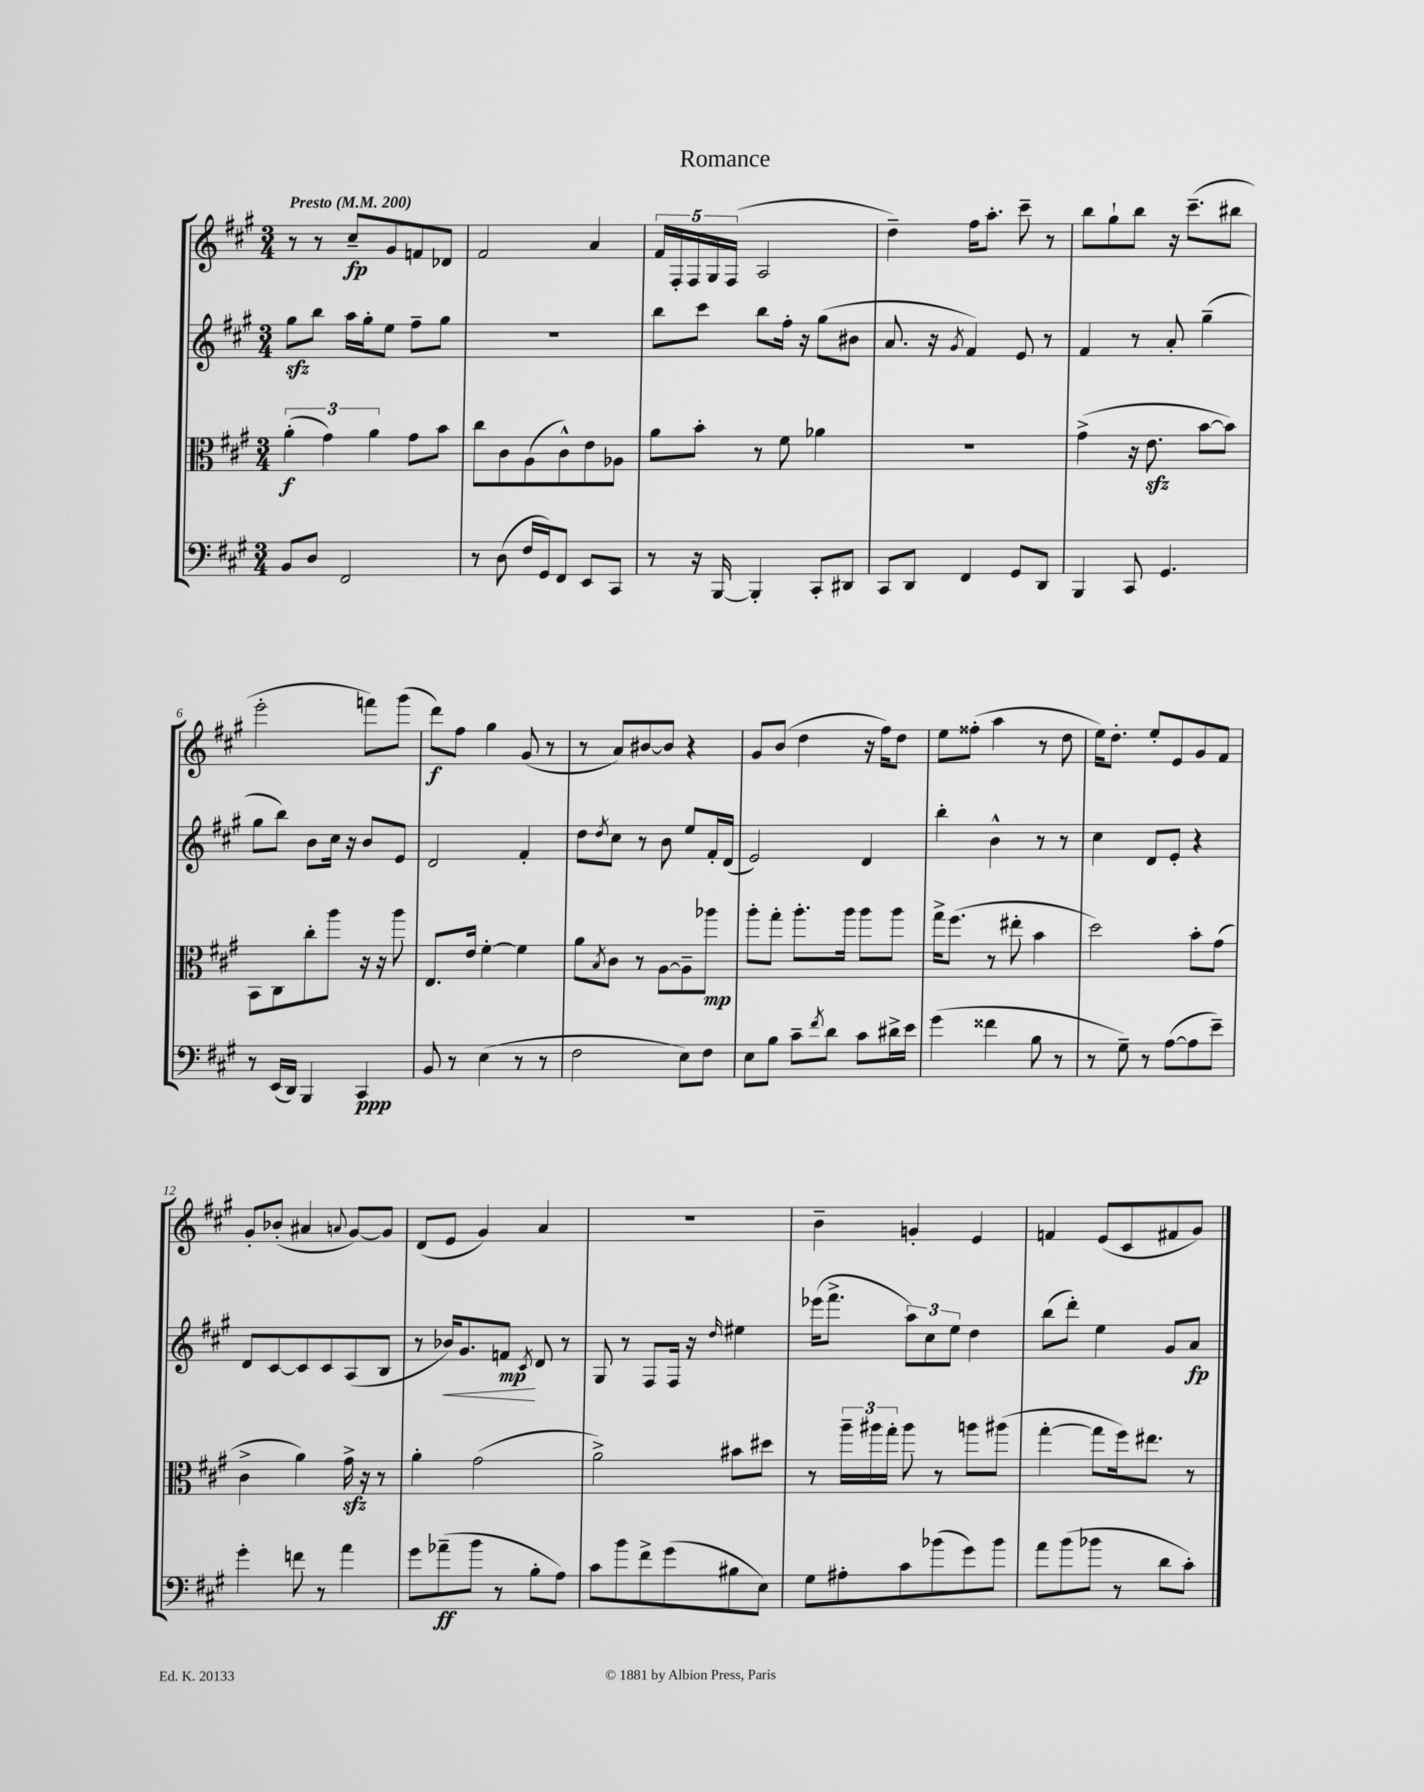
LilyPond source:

\header { title = "Romance" }
<<
\new StaffGroup <<
\new Staff = "s0" {
    \clef treble \key a \major \numericTimeSignature \time 3/4 \tempo "Presto" 4 = 200
    r8 r8 cis''8--\fp gis'8 f'8 des'8 |
    fis'2 a'4 |
    \tuplet 5/4 { fis'16 fis16-. fis16 gis16 fis16( } a2 |
    d''4--) fis''16 a''8.-. cis'''8-- r8 |
    b''8 gis''8-! b''8 r16 cis'''8.--( bis''8 |
    e'''2-. f'''8) gis'''8( |
    d'''8\f) fis''8 gis''4 gis'8( r8 |
    r8 a'8) bis'8~ bis'8 r4 |
    gis'8 b'8( d''4 r16 fis''16) d''8 |
    e''8 fisis''8-.( a''4 r8 d''8 |
    e''16) d''8.-. e''8-. e'8 gis'8 fis'8 |
    gis'8-. bes'8-.( ais'4 \appoggiatura { a'8 } gis'8~) gis'8 |
    d'8( e'8 gis'4) a'4 |
    R2. |
    b'4-- g'4-. e'4 |
    f'4 e'8( cis'8 fis'8 gis'8) \bar "|." |
}
\new Staff = "s1" {
    \clef treble \key a \major \numericTimeSignature \time 3/4
    gis''8\sfz b''8 a''16 gis''16-. e''8 fis''8-- gis''8 |
    r2. |
    b''8 cis'''8 b''8 fis''16-. r16 gis''8( bis'8 |
    a'8. r16 \acciaccatura { gis'8 } fis'4) e'8 r8 |
    fis'4 r8 a'8-. gis''4--( |
    gis''8 b''8) b'8 cis''16 r16 b'8 e'8 |
    d'2 fis'4-. |
    d''8 \acciaccatura { d''8 } cis''8 r8 b'8 e''8 fis'16-. d'16( |
    e'2) d'4 |
    b''4-. b'4-^ r8 r8 |
    cis''4 d'8 e'8-. r4 |
    d'8 cis'8~ cis'8 cis'8 a8( b8 |
    r8 bes'16\<) gis'8. f'8\mp\! \acciaccatura { cis'8 } d'8 r8 |
    gis8 r8 fis8 fis16 r16 \grace { d''16 } eis''4 |
    ees'''16( fis'''8.-> \tuplet 3/2 { a''8) cis''8 e''8 } d''4 |
    b''8( d'''8-.) e''4 gis'8 a'8\fp \bar "|." |
}
\new Staff = "s2" {
    \clef alto \key a \major \numericTimeSignature \time 3/4
    \tuplet 3/2 { a'4-.\f( gis'4) a'4 } gis'8 b'8 |
    cis''8 cis'8 a8( cis'8-^) e'8 aes8 |
    a'8 b'8-. r8 fis'8 aes'4 |
    R2. |
    gis'4->( r16 e'8.\sfz b'8~ b'8) |
    b,8 cis8 cis''8-. a''8 r16 r16 a''8 |
    e8. e'16 fis'4~-. fis'4 |
    a'8 \acciaccatura { b8 } cis'8 r8 a8~ a8-- aes''8\mp |
    a''8-. gis''8-. a''8.-. a''16 a''8 a''8 |
    gis''16-> fis''8.( r8 eis''8-. b'4 |
    d''2) b'8-. gis'8( |
    cis'4-> a'4) gis'16->\sfz r16 r8 |
    a'4-. gis'2( |
    a'2->) bis'8 dis''8 |
    r8 \tuplet 3/2 { a''16-- ais''16 gis''16-. } ais''8 r8 a''8 ais''8( |
    gis''4~-. gis''8 fis''16) eis''8. r8 \bar "|." |
}
\new Staff = "s3" {
    \clef bass \key a \major \numericTimeSignature \time 3/4
    b,8 d8 fis,2 |
    r8 d8( fis16 gis,16) fis,8 e,8 cis,8 |
    r8 r16 b,,16~ b,,4-. cis,8-. dis,8 |
    cis,8 d,8 fis,4 gis,8 d,8 |
    b,,4 cis,8 gis,4. |
    r8 e,16( d,16) b,,4 cis,4\ppp |
    b,8 r8 e4( r8 r8 |
    fis2 e8) fis8 |
    e8 b8 cis'8-- \acciaccatura { fis'8 } d'8 cis'8 dis'16-> e'16 |
    gis'4( fisis'4 b8 r8 |
    r8 gis8--) r8 a8~( a8 e'8--) |
    gis'4-. f'8 r8 a'4 |
    gis'8 aes'8--\ff( b'8 r8 b8-. a8) |
    cis'8 b'8 fis'8-> gis'8( bis8 e8) |
    gis8 ais8-. cis'8 bes'8( gis'8) bes'8 |
    a'8 b'8( bes'8 r8 d'8 cis'8-.) \bar "|." |
}
>>
>>
